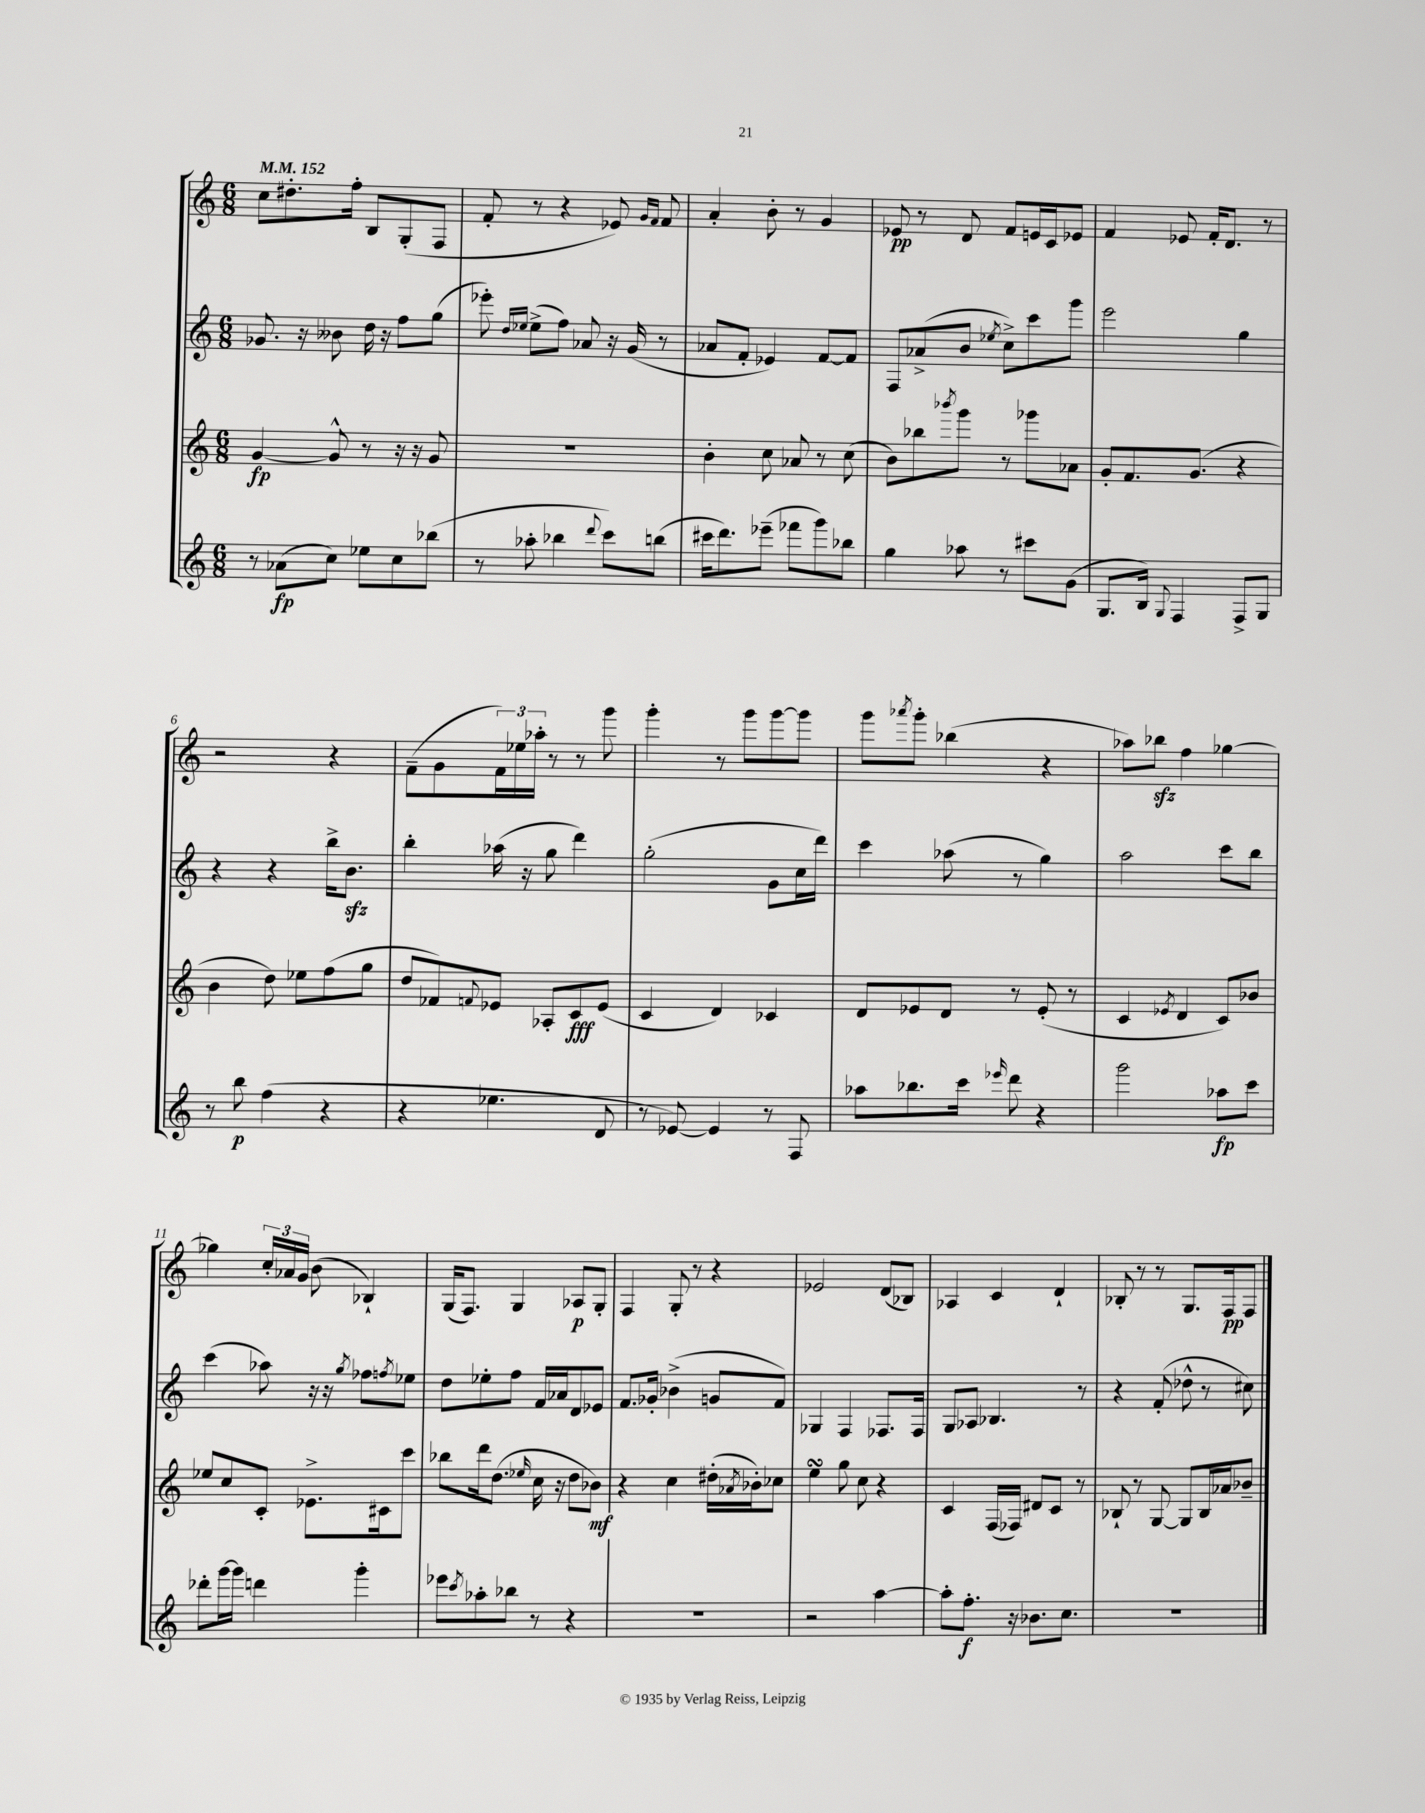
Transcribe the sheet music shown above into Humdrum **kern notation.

**kern	**kern	**kern	**kern
*staff4	*staff3	*staff2	*staff1
*clefG2	*clefG2	*clefG2	*clefG2
*k[]	*k[]	*k[]	*k[]
*M6/8	*M6/8	*M6/8	*M6/8
*MM152	*MM152	*MM152	*MM152
8r	[4g	8.g-	8cc
(8a-	.	.	8.dd#'
.	.	16r	.
8cc)	8g^^]	8b--	.
.	.	.	16ff'
8ee-	8r	16dd	8B
.	.	16r	.
8cc	16r	8ff	(8G'
.	16r	.	.
(8bb-	8g	(8gg	8F
=	=	=	=
8r	2.r	8eee-')	8f'
.	.	16qqdd	.
.	.	16qqee-	.
8aa-'	.	(8ee-^	8r
4bb-	.	8ff)	4r
.	.	8a-	.
8qqddd	.	.	.
8ccc)	.	16r	8e-)
.	.	(16g	.
.	.	.	16qqg
.	.	.	16qqf
(8bb	.	8r	8f
=	=	=	=
16ccc#	4b'	8a-	4a'
8.ddd)	.	.	.
.	.	8f'	.
(8eee-~	8cc	4e-)	8b'
8fff-	8a-	.	8r
8ggg)	8r	[8f	4g
8bb-	(8cc	8f]	.
=	=	=	=
4gg	8b)	8F	8e-
.	8bb-	(8a-^	8r
.	8qbbb-	.	.
8aa-	8ggg	8b	8d
.	.	8qee-	.
8r	8r	8cc^)	8f
8ccc#	8ggg-	8ccc	16e
.	.	.	16c
(8g	8a-	8ggg	8e-
=	=	=	=
8.G	8g'	2eee	4f
.	8.f	.	.
16B)	.	.	.
8qqG	.	.	.
4F	.	.	8e-
.	(8.g	.	.
.	.	.	16f'
.	.	.	8.d
8F^	4r	4gg	.
8G	.	.	8r
=	=	=	=
8r	4b	4r	2r
8bb	.	.	.
(4ff	8dd)	4r	.
.	8ee-	.	.
4r	(8ff	16bb^	4r
.	.	8.b	.
.	8gg	.	.
=	=	=	=
4r	8dd	4bb'	(8f~
.	8f-)	.	8g
.	8qqf	.	.
4.ee-	8e-	(16aa-	24f)
.	.	.	24ee-
.	.	16r	.
.	.	.	24aa-'
.	8A-'	8gg	8r
.	8c	4ddd)	8r
8d	(8e-	.	8ggg
=	=	=	=
8r	4c	(2gg'	4ggg'
[8e-)	.	.	.
4e-]	4d)	.	8r
.	.	.	8ggg
8r	4c-	8g	[8ggg
8F	.	16cc	8ggg]
.	.	16ddd)	.
=	=	=	=
8aa-	8d	4ccc	8ggg
.	.	.	8qaaa-
8.bb-	8e-	.	8ggg'
.	8d	(8aa-	(4bb-
16ccc	.	.	.
16qqeee-	.	.	.
8ddd	8r	8r	.
4r	(8e-'	4gg)	4r
.	8r	.	.
=	=	=	=
2ggg	4c	2aa	8aa-)
.	.	.	8bb-
.	8qe-	.	.
.	4d	.	4ff
8aa-	8c)	8ccc	[4gg-
8ccc	8b-	8bb	.
=	=	=	=
8ddd-'	8ee-	(4ccc	4gg-]
[16ggg	8cc	.	.
16ggg]	.	.	.
4ddd	8c'	8aa-)	24cc'
.	.	.	24a-
.	.	.	24g
.	8.e-^	16r	(8b
.	.	16r	.
.	.	8qgg	.
4ggg'	.	8ff-	4B-`)
.	16c#	.	.
.	.	8qff	.
.	8ccc	8ee-	.
=	=	=	=
8eee-	8bb-	8dd	(16G
.	.	.	8.F)
8qccc	.	.	.
8aa-'	16ddd	8ee-'	.
.	(8.dd	.	.
8bb-	.	8ff	4G
.	16qqee-	.	.
8r	16cc	16f	.
.	16r	16a-	.
4r	8dd	8d	8A-
.	8b-)	8e-	8G'
=	=	=	=
2.r	4r	8.f	4F
.	.	16g-'	.
.	4cc	(4b-^	8G'
.	.	.	8r
.	(16dd#'	8g	4r
.	8qa-	.	.
.	16b-')	.	.
.	8cc-	8f)	.
=	=	=	=
2r	4ee	4G-	2e-
.	8gg	4F	.
.	8cc	.	.
[4aa	4r	8.F-	(8d
.	.	.	8B-)
.	.	16F-	.
=	=	=	=
8aa']	4c	8G	4A-
8.ff'	.	8A-	.
.	(16F	4.B-	4c
16r	16F-)	.	.
8.b-	8d#	.	.
.	8c	.	4d`
8.cc	.	.	.
.	8r	8r	.
=	=	=	=
2.r	8B-`	4r	8B-'
.	8r	.	8r
.	[8G	(8f'	8r
.	8G]	8dd-^^	8.G
.	16B-	8r	.
.	16a-	.	16F
.	8b-~	8cc#)	8F
==	==	==	==
*-	*-	*-	*-
